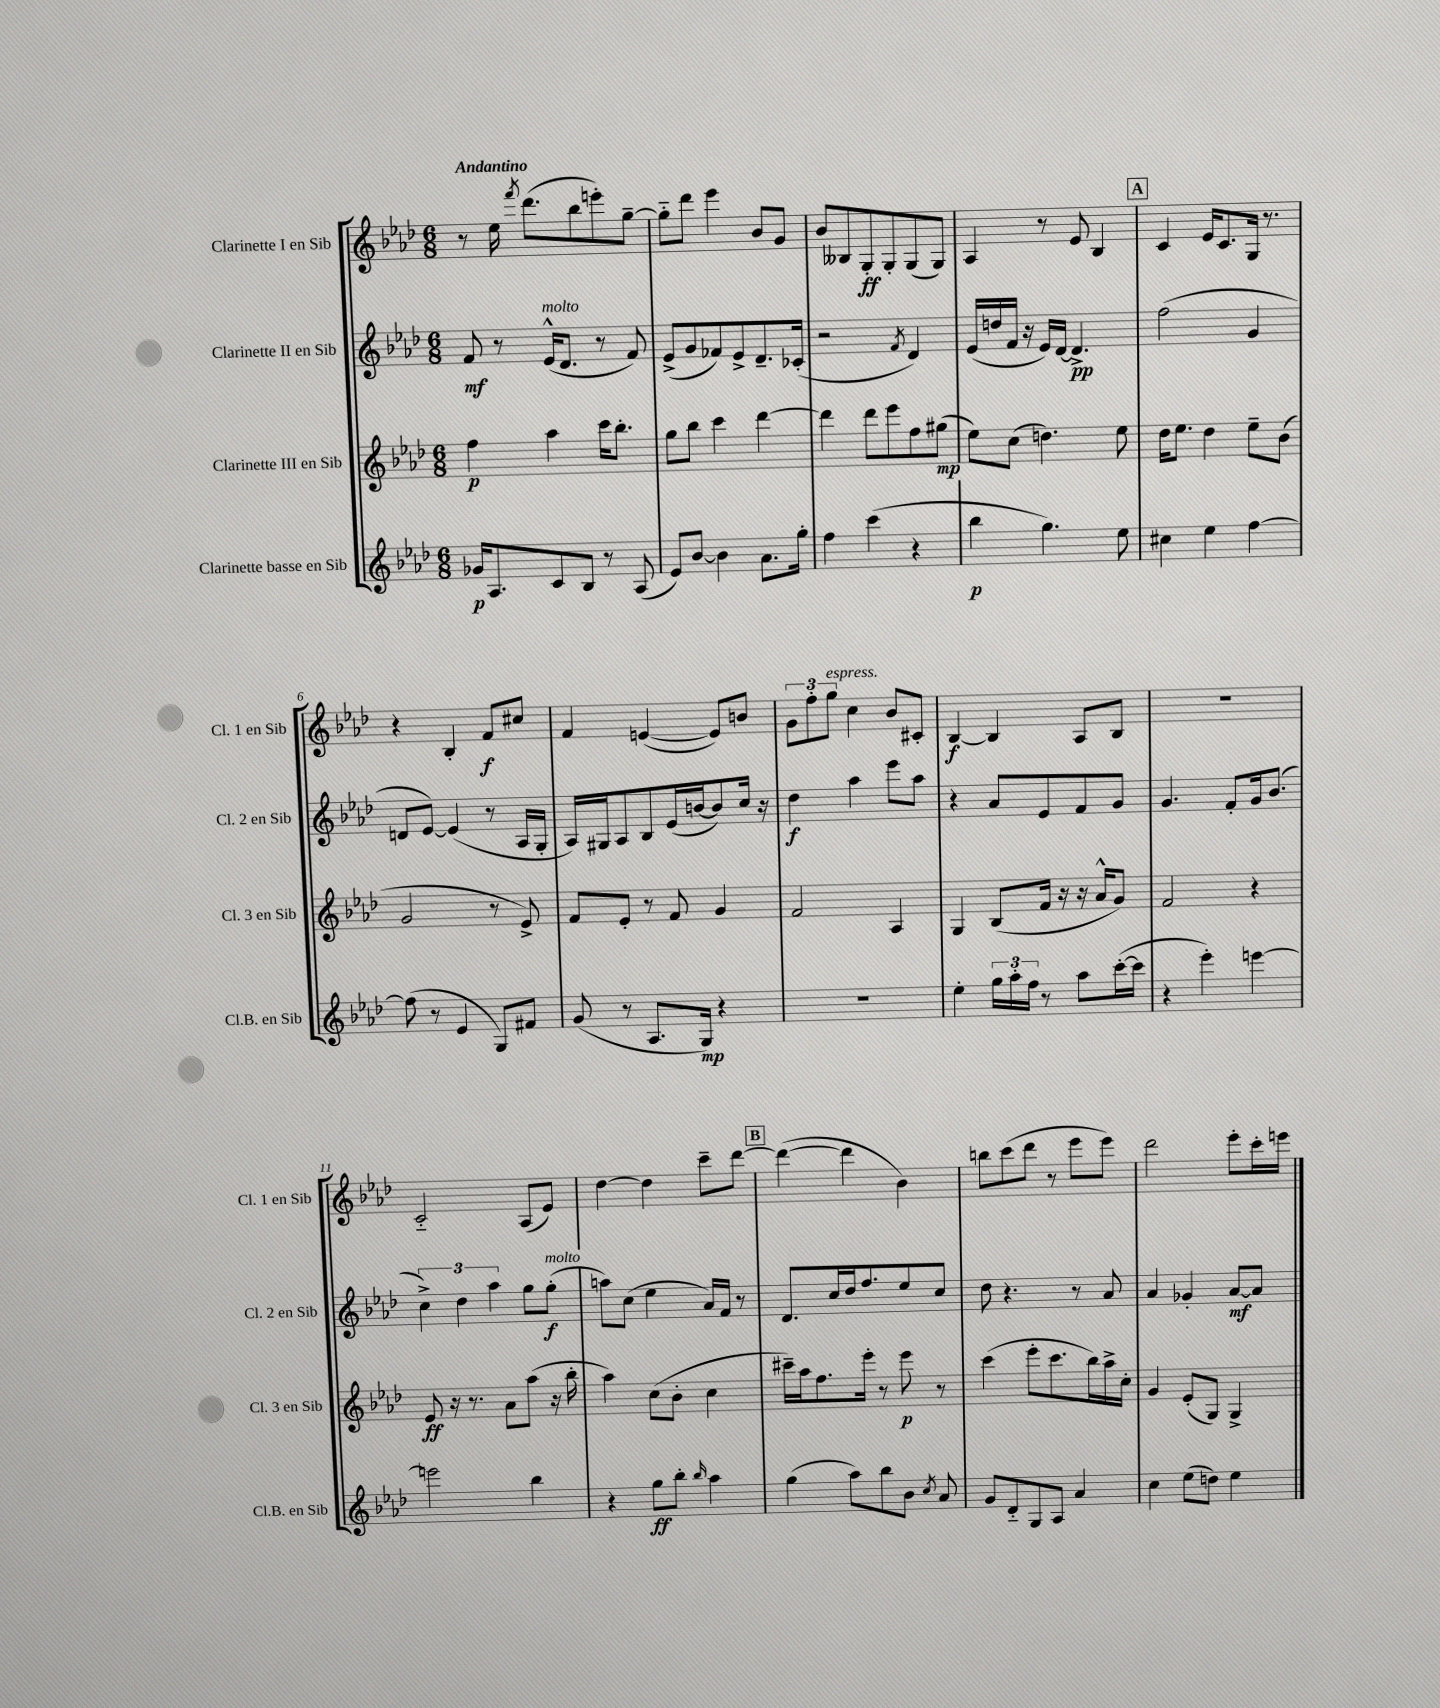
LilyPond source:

<<
\new StaffGroup <<
\new Staff = "s0" \with { instrumentName = "Clarinette I en Sib" shortInstrumentName = "Cl. 1 en Sib" } {
    \clef treble \key aes \major \numericTimeSignature \time 6/8 \tempo "Andantino"
    \autoBeamOff r8 ees''16 \acciaccatura { f'''8 } des'''8.[( bes''8 e'''8-.) g''8]~-- |
    g''8[-_ des'''8] ees'''4 bes'8[ g'8] |
    bes'8[ beses8 g8-.\ff g8-. g8( g8]) |
    aes4 r8 ees'8 bes4 |
    \mark \markup { \box "A" } c'4 ees'16[ c'8. g16] r8. |
    r4 bes4-. f'8[\f cis''8] |
    f'4 e'4~( e'8[) b'8] |
    \tuplet 3/2 { g'8[ f''8-. g''8]^\markup { \italic "espress." } } c''4 bes'8[ cis'8]-. |
    bes4~\f bes4 aes8[ bes8] |
    R2. |
    c'2-_ aes8[( ees'8]) |
    des''4~ des''4 c'''8[-- des'''8]~ |
    \mark \markup { \box "B" } des'''4~( des'''4 bes'4) |
    b''8[ c'''8( des'''8] r8 ees'''8[ ees'''8]) |
    des'''2 ees'''8[-. c'''16-. e'''16] \bar "|." |
}
\new Staff = "s1" \with { instrumentName = "Clarinette II en Sib" shortInstrumentName = "Cl. 2 en Sib" } {
    \clef treble \key aes \major \numericTimeSignature \time 6/8
    \autoBeamOff f'8\mf r8 ees'16[-^^\markup { \italic "molto" }( des'8.] r8 f'8) |
    ees'8[->( g'8 fes'8) ees'8-> des'8.-- ces'16]-.( |
    r2 \acciaccatura { f'8 } des'4) |
    ees'16[( d''16 f'16] r16 ees'16[) des'16]~ des'4.->\pp |
    \mark \markup { \box "A" } f''2( g'4 |
    d'8[ ees'8]~) ees'4( r8 aes16[ g16]-. |
    aes16[) gis16 aes8 bes8 ees'16( b'16~ b'8) c''16] r16 |
    des''4\f aes''4 ees'''8[ aes''8] |
    r4 aes'8[ ees'8 f'8 g'8] |
    g'4. f'8[-. g'16 bes'8.]( |
    \tuplet 3/2 { c''4->) des''4 aes''4 } g''8[ g''8]-.\f^\markup { \italic "molto" }( |
    a''8[) c''8]( ees''4 aes'16[) f'16] r8 |
    \mark \markup { \box "B" } des'8.[ c''16 des''16 f''8. ees''8 c''8] |
    des''8 r4. r8 aes'8 |
    aes'4 ges'4-. aes'8[~\mf aes'8] \bar "|." |
}
\new Staff = "s2" \with { instrumentName = "Clarinette III en Sib" shortInstrumentName = "Cl. 3 en Sib" } {
    \clef treble \key aes \major \numericTimeSignature \time 6/8
    \autoBeamOff f''4\p aes''4 c'''16[ bes''8.]-. |
    g''8[ bes''8] c'''4 des'''4~ |
    des'''4 des'''8[ ees'''8 f''8 gis''8]\mp( |
    ees''8[) c''8]( d''4.) ees''8 |
    \mark \markup { \box "A" } des''16[ ees''8.] des''4 ees''8[-- bes'8]( |
    g'2 r8 ees'8->) |
    f'8[ ees'8]-. r8 f'8 g'4 |
    f'2 aes4 |
    g4 bes8[( f'16] r16 r16 aes'16[-^ g'8]) |
    f'2 r4 |
    ees'8\ff r16 r8. aes'8[ aes''8]( r16 bes''16-. |
    aes''4) c''8[( bes'8]-. c''4 |
    \mark \markup { \box "B" } cis'''16[--) aes''16 f''8. ees'''16]-. r8 ees'''8\p r8 |
    c'''4( ees'''8[-. c'''8. bes''16) aes''16-> c''16]-. |
    g'4 ees'8[-.( g8]) g4-> \bar "|." |
}
\new Staff = "s3" \with { instrumentName = "Clarinette basse en Sib" shortInstrumentName = "Cl.B. en Sib" } {
    \clef treble \key aes \major \numericTimeSignature \time 6/8
    \autoBeamOff ges'16[\p aes8. c'8 bes8] r8 aes8( |
    ees'8[) bes'8]~ bes'4 aes'8.[ g''16]-. |
    f''4 c'''4( r4 |
    bes''4\p g''4.) ees''8 |
    \mark \markup { \box "A" } cis''4 ees''4 f''4~ |
    f''8( r8 ees'4 g8[) fis'8] |
    g'8( r8 aes8.[ g16]\mp) r4 |
    R2. |
    ees''4-. \tuplet 3/2 { g''16[ aes''16-. f''16] } r8 aes''8[ c'''16~-.( c'''16] |
    r4 ees'''4-.) e'''4~ |
    e'''2 bes''4 |
    r4 g''8[\ff bes''8]-. \grace { bes''16 } aes''4 |
    \mark \markup { \box "B" } g''4( aes''8[) bes''8 bes'8] \acciaccatura { c''8 } aes'8 |
    g'8[ des'8-_ g8 aes8] aes'4 |
    c''4 ees''8[( d''8]) ees''4 \bar "|." |
}
>>
>>
